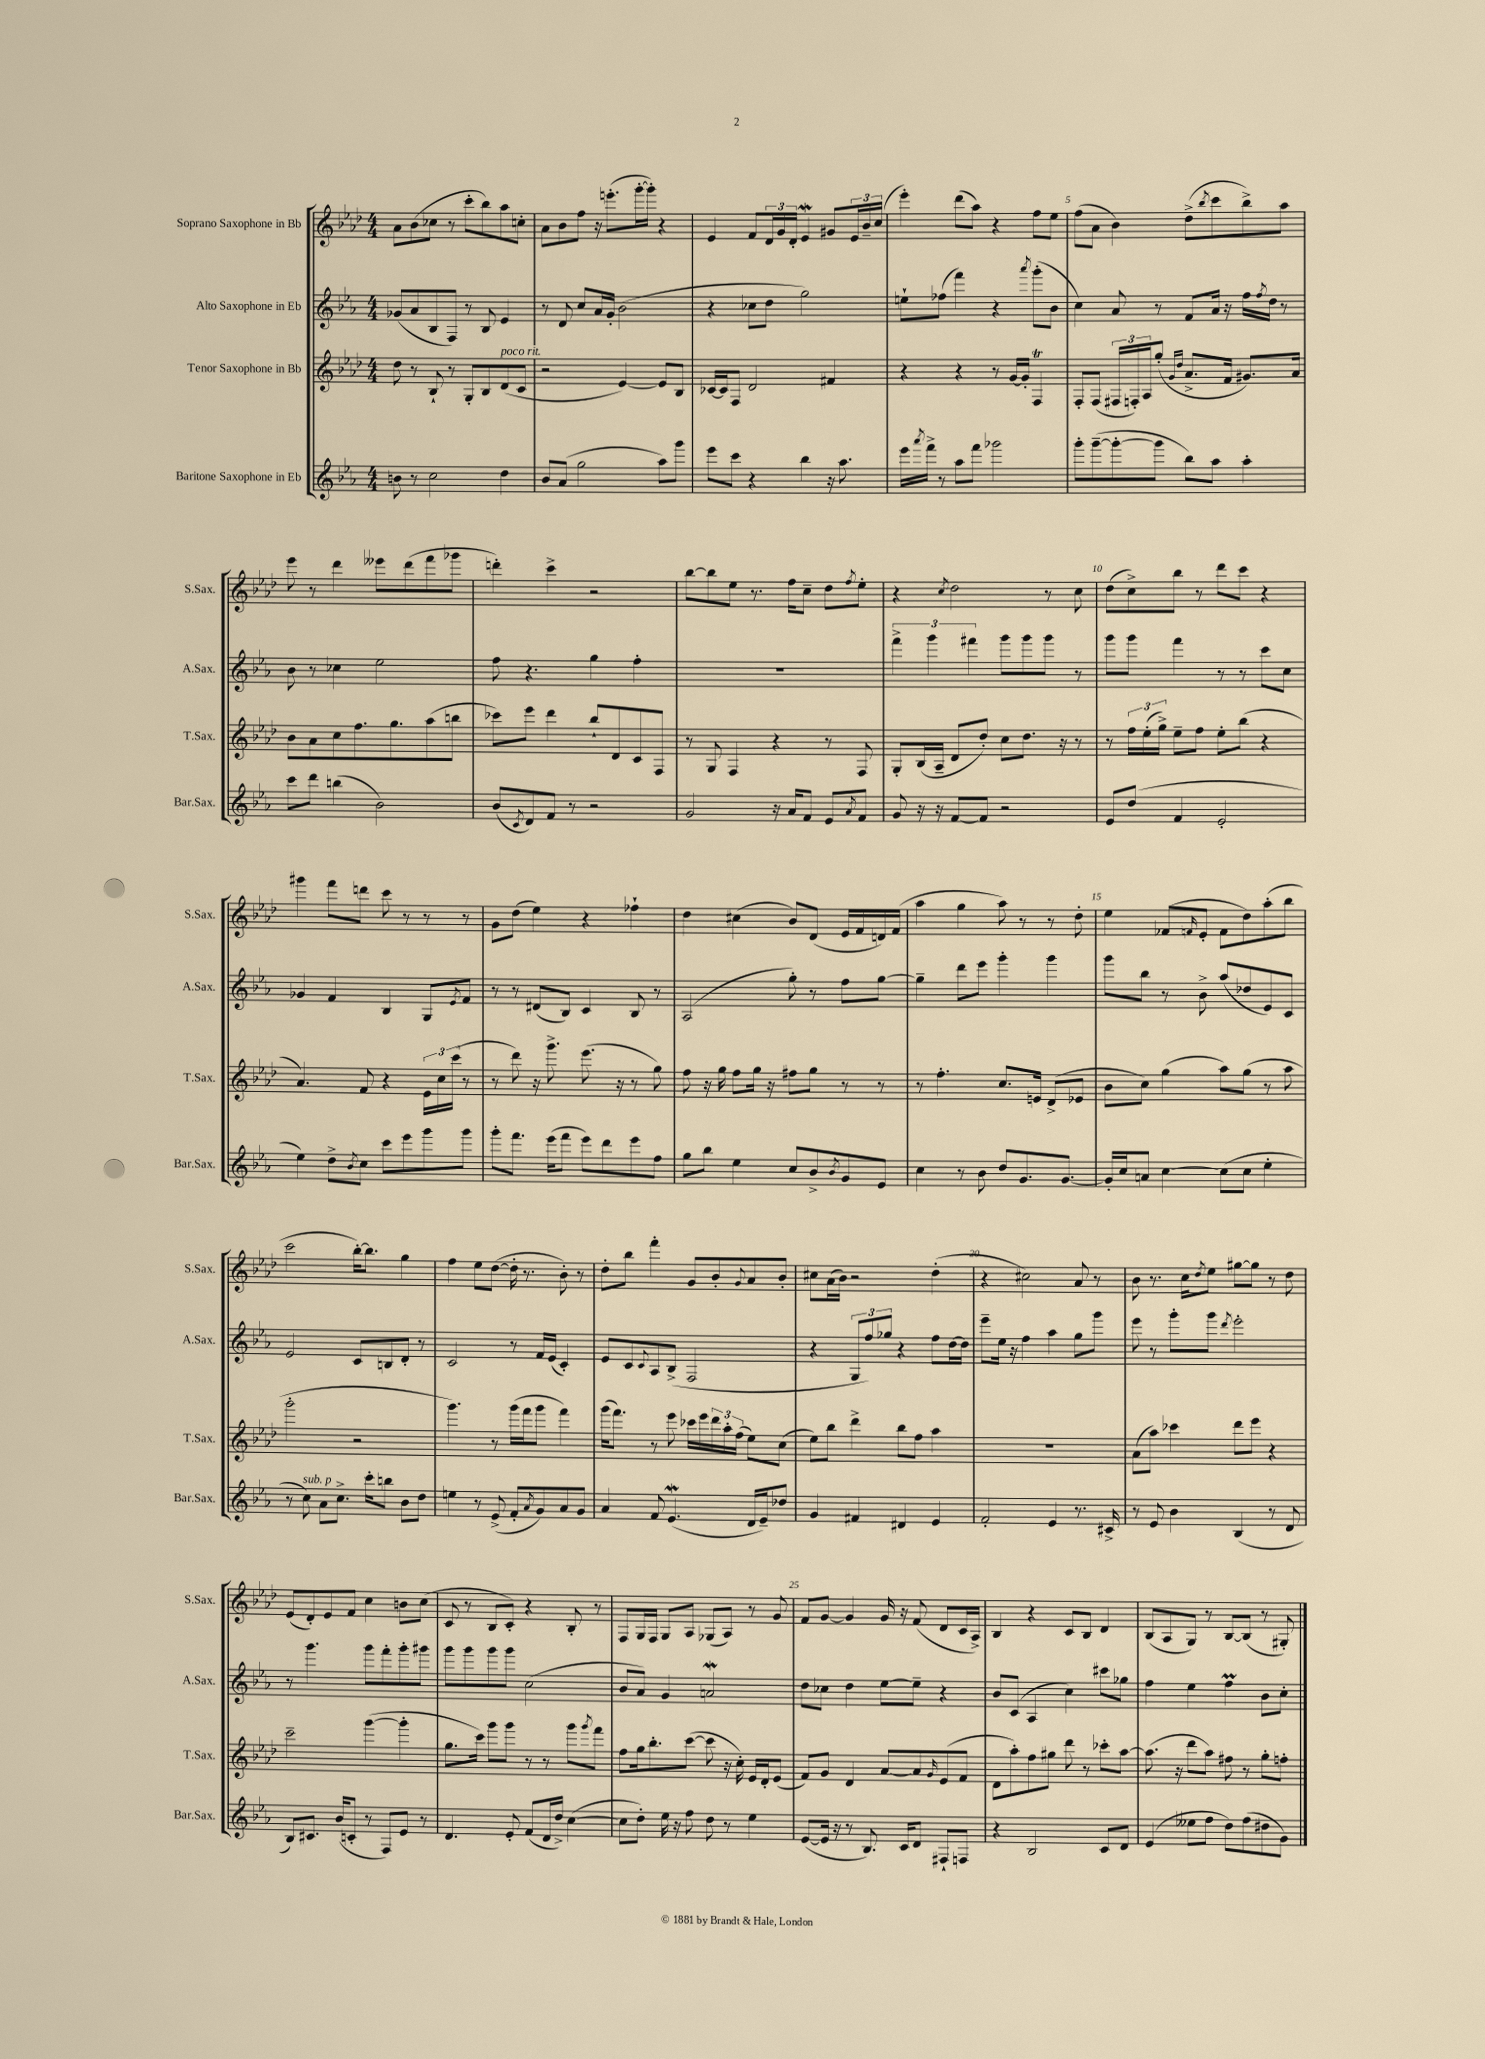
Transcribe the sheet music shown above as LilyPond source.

<<
\new StaffGroup <<
\new Staff = "s0" \with { instrumentName = "Soprano Saxophone in Bb" shortInstrumentName = "S.Sax." } {
    \clef treble \key aes \major \numericTimeSignature \time 4/4
    aes'8 bes'8( ces''8 r8 c'''8-. bes''8) aes''8 c''8-. |
    aes'8 bes'8 f''8 r16 e'''8.-.( g'''16~-. g'''16-.) r4 |
    ees'4 f'8 \tuplet 3/2 { des'16 g'16 des'16-. } ees'4\mordent gis'8 \tuplet 3/2 { ees'16 bes'16-- c''16( } |
    ees'''4-.) des'''8( aes''8) r4 f''8 ees''8 |
    f''8( aes'8 bes'4) des''8->( \acciaccatura { bes''8 } c'''8 bes''8->) aes''8 |
    ees'''8 r8 des'''4 eeses'''8 des'''8( f'''8 ges'''8 |
    d'''4-.) c'''4-> r2 |
    bes''8~ bes''8 ees''8 r8. f''16 c''8-- des''8 \acciaccatura { f''8 } ees''8-. |
    r4 \acciaccatura { c''8 } des''2 r8 c''8 |
    des''8( c''8->) bes''8 r8 des'''8 c'''8 r4 |
    gis'''4 f'''8 d'''8 c'''8 r8 r8 r8 |
    g'8 des''8( ees''4) r4 fes''4-! |
    des''4 cis''4( bes'8) des'8( ees'16 f'16 d'16) f'16( |
    aes''4 g''4 aes''8) r8 r8 des''8-. |
    ees''4 fes'8( \grace { f'16 } ees'8-. f'8 des''8) aes''8-.( bes''8 |
    c'''2 bes''16~-.) bes''8. g''4 |
    f''4 ees''8 des''8~( des''16-. r8. bes'8-.) r8 |
    des''8-. bes''8 f'''4-. g'8 bes'8-. \appoggiatura { g'8 } aes'8 bes'8-. |
    cis''8 aes'16( bes'16) r2 des''4-.( |
    r4 cis''2) aes'8 r8 |
    bes'8 r8. c''16 \acciaccatura { des''8 } ees''8 gis''8~ gis''8 r8 des''8 |
    ees'8( des'8-.) ees'8 f'8 c''4 b'8 c''8( |
    c'8 r8 bes8 c'8-.) r4 bes8-. r8 |
    f8 g16 f16 g8 aes8 ges8( aes8) r8 g'8 |
    f'8 g'8~ g'4 g'16 r16 f'8( des'8 c'16 aes16->) |
    bes4 r4 c'8 bes8 des'4 |
    bes8( aes8 g8) r8 bes8~ bes8( r8 gis8-.) \bar "|." |
}
\new Staff = "s1" \with { instrumentName = "Alto Saxophone in Eb" shortInstrumentName = "A.Sax." } {
    \clef treble \key ees \major \numericTimeSignature \time 4/4
    ges'8( aes'8 bes8 f8) r8 bes8 ees'4 |
    r8 d'8 c''8 aes'16 g'16-. bes'2( |
    r4 ces''8 d''8 g''2) |
    e''8-! fes''8( f'''4) r4 \acciaccatura { aes'''8 } g'''8-.( bes'8 |
    c''4) aes'8 r8 f'8 aes'16 r16 f''16 \acciaccatura { f''8 } d''16 r8 |
    bes'8 r8 ces''4 ees''2 |
    f''8 r4. g''4 f''4-. |
    R1 |
    \tuplet 3/2 { f'''4-> g'''4 fis'''4 } g'''8 g'''8 g'''8 r8 |
    g'''8 g'''8 f'''4 r8 r8 c'''8 c''8 |
    ges'4 f'4 bes4 g8 \acciaccatura { ees'8 } f'8 |
    r8 r8 dis'8( bes8) c'4 bes8 r8 |
    aes2( g''8-.) r8 f''8 g''8~ |
    g''4-- d'''8 ees'''8 g'''4-. g'''4 |
    g'''8 bes''8 r8 bes'8-> aes''8( des''8 ees'8) c'8 |
    ees'2 c'8 b8 d'8-. r8 |
    c'2 r8 f'16 ees'16( c'4-.) |
    ees'8 c'8 \appoggiatura { c'8 } aes8 bes8->( f2 |
    r4 \tuplet 3/2 { g8 f''8) ges''8 } r4 f''8 d''16~ d''16 |
    ees'''8-- ees''16 r16 f''4 aes''4 g''8 g'''8 |
    ees'''8 r8 g'''8-. g'''8 \acciaccatura { d'''8 } ees'''2-. |
    r8 g'''4. g'''8 f'''8-. g'''8-. gis'''8 |
    g'''8 g'''8 g'''8 g'''8 c''2( |
    bes'8 aes'8) g'4 a'2\mordent |
    d''8 ces''8 d''4 ees''8~ ees''8-- r4 |
    bes'8 c'8( aes4 c''4) cis'''8 ges''8 |
    f''4 ees''4 f''4\prall bes'8 c''8-. \bar "|." |
}
\new Staff = "s2" \with { instrumentName = "Tenor Saxophone in Bb" shortInstrumentName = "T.Sax." } {
    \clef treble \key aes \major \numericTimeSignature \time 4/4
    des''8 r8 bes8-! r8 g8-. bes8 des'8^\markup { \italic "poco rit." }( c'8 |
    r2 ees'4~) ees'8 bes8 |
    ces'16~ ces'16 f8 des'2 fis'4 |
    r4 r4 r8 g'16~ g'16-. f4\trill |
    f8-. f8( \tuplet 3/2 { fis16 f16-.) aes16 } g''8-.( \grace { g'16 des''16 } aes'8.-> f'16 gis'8.) aes'16 |
    bes'8 aes'8 c''8 f''8. g''8. aes''8( b''8 |
    ces'''8) ees'''8 des'''4 bes''8-! des'8 c'8 f8 |
    r8 g8 f4 r4 r8 f8 |
    g8-. bes16( aes16-- des'8 des''8-.) c''8 des''8. r16 r8 |
    r8 \tuplet 3/2 { f''16 ees''16-.( g''16->) } ees''8-- f''8 ees''8-. bes''8( r4 |
    aes'4.) f'8 r4 \tuplet 3/2 { ees'16 c''16 c'''16( } r8 |
    r8 des'''8) r16 g'''8.-> ees'''8.( r16 r8 g''8) |
    f''8 r16 g''16 f''8 g''16 r16 fis''8 g''8 r8 r8 |
    r8 f''4.-. c''8. e'16 des'8->( ees'8 |
    bes'8 c''8) g''4( aes''8) g''8( r8 aes''8 |
    g'''2-. r2 |
    g'''4.) r8 g'''16( f'''16 g'''8 f'''4) |
    g'''16( f'''8.) r8 ees'''8 ces'''16 ees'''16 \tuplet 3/2 { des'''16 aes''16-. f''16( } ees''8) c''8( |
    ees''8) bes''8 des'''4-> bes''8 f''8 aes''4 |
    R1 |
    aes'8( aes''8) ces'''4 des'''8 ees'''8 r4 |
    c'''2-- g'''4~( g'''4-. |
    g''8. c'''16) g'''8 g'''8 r8 r8 g'''8 \acciaccatura { g'''8 } f'''8 |
    f''8 g''16 bes''8.-. c'''8~( c'''8 r16 c''16-.) ees'16 des'16-. ees'8( |
    f'8) g'8 des'4 aes'8~ aes'8 \grace { g'16 } ees'8( f'8 |
    des'8 aes''8-.) f''8 gis''8 des'''8 r8 ces'''8-. aes''8~ |
    aes''8.( r16 des'''8 aes''8) fis''8 r8 g''8-. f''8-. \bar "|." |
}
\new Staff = "s3" \with { instrumentName = "Baritone Saxophone in Eb" shortInstrumentName = "Bar.Sax." } {
    \clef treble \key ees \major \numericTimeSignature \time 4/4
    b'8 r8 c''2 d''4 |
    bes'8 aes'8( g''2 aes''8) g'''8 |
    ees'''8 c'''8 r4 bes''4 r16 aes''8. |
    ees'''16 \acciaccatura { aes'''8 } f'''16-> r8 aes''8 f'''8 ges'''2 |
    g'''8-. g'''8~--( g'''8~-. g'''8 bes''8) aes''8 aes''4-. |
    c'''8 d'''8 b''4( bes'2) |
    bes'8( \acciaccatura { c'8 } d'8) f'8 r8 r2 |
    g'2 r16 aes'16 f'8 ees'8 \acciaccatura { aes'8 } f'8 |
    g'8 r16 r16 f'8~ f'8 r2 |
    ees'8 d''8( f'4 ees'2-. |
    ees''4) d''8-> \acciaccatura { bes'8 } c''8 c'''8 ees'''8 g'''8 g'''8 |
    g'''8-. f'''8. ees'''16( f'''8 ees'''8) d'''8 ees'''8 f''8 |
    g''8 bes''8 ees''4 c''8 bes'8-> \acciaccatura { bes'8 } g'8 ees'8 |
    c''4 r8 bes'8 d''8 g'8. g'8.~ |
    g'16-. c''16 a'8 c''4~ c''8( c''8 ees''4-. |
    r8 c''8^\markup { \italic "sub. p" }) aes'8 c''8.-> c'''16-. b''8 bes'8 d''8 |
    e''4 r8 ees'8->( f'8-. \acciaccatura { aes'8 } g'8) aes'8 g'8 |
    aes'4 f'8 ees'4.\mordent( d'16 ees'16--) des''8 |
    g'4 fis'4 dis'4 ees'4 |
    f'2-. ees'4 r8. cis'16-> |
    r8 ees'8 bes'4 bes4( r8 d'8 |
    bes8) cis'8. bes'16( c'8-. r8 f8) ees'8 r8 |
    d'4. ees'8-. f'8( d'16 d''16->) c''4~( |
    c''8 d''8-.) ees''16 r16 f''8 d''8 r8 ees''4 |
    ees'8~( ees'16 r16 r8 bes8.) c'16 d'8 fis8-! f8 |
    r4 bes2 c'8 d'8 |
    ees'4( eeses''8 f''8 d''8) f''8( dis''8 g'8) \bar "|." |
}
>>
>>
\layout { \context { \Score \override BarNumber.break-visibility = ##(#f #t #t) barNumberVisibility = #(every-nth-bar-number-visible 5) } }
